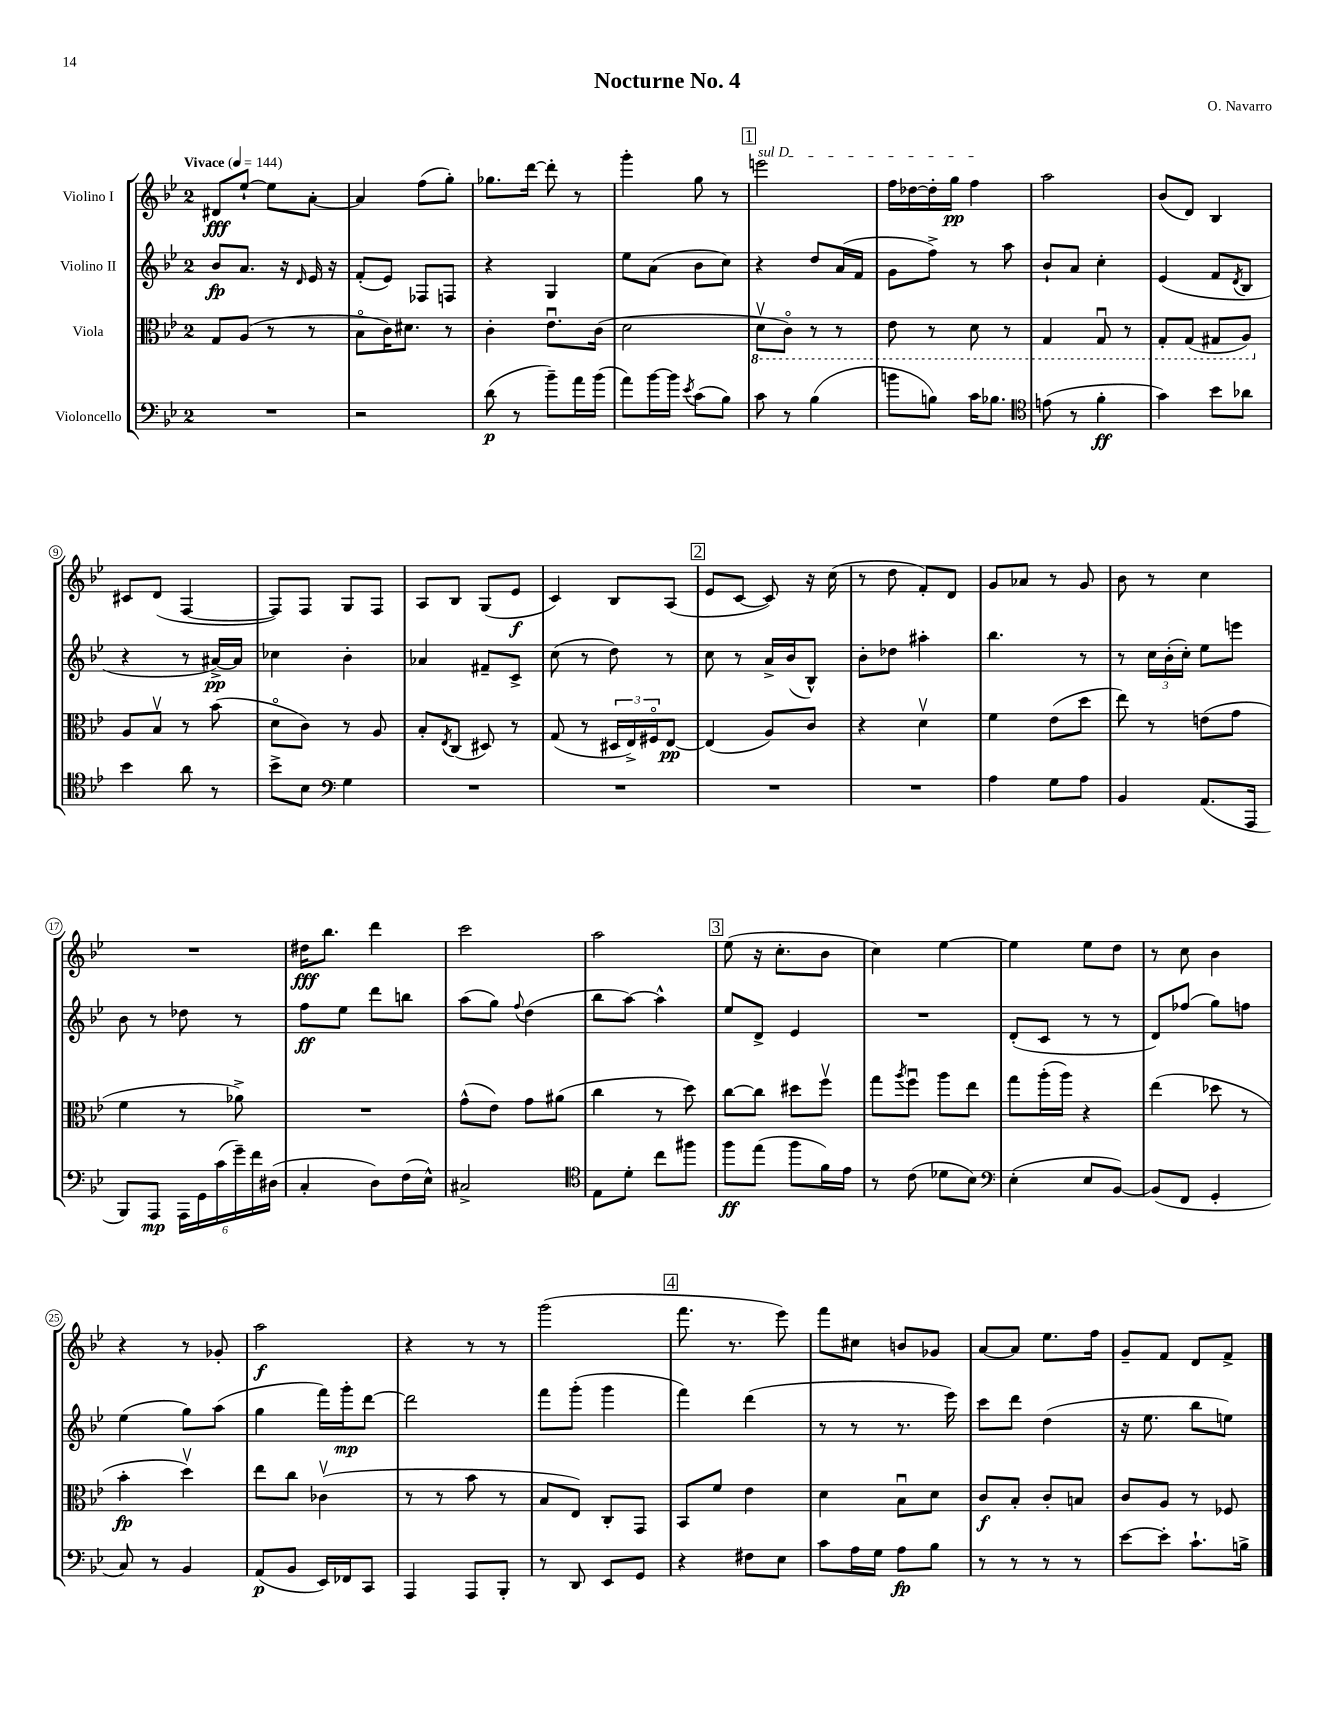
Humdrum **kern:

**kern	**kern	**kern	**kern
*staff4	*staff3	*staff2	*staff1
*clefF4	*clefC3	*clefG2	*clefG2
*k[b-e-]	*k[b-e-]	*k[b-e-]	*k[b-e-]
*M2/4	*M2/4	*M2/4	*M2/4
*MM144	*MM144	*MM144	*MM144
2r	8G	8b-	8d#
.	(8A	8.a	[8ee-`
.	8r	.	8ee-]
.	.	16r	.
.	.	16qqd	.
.	8r	16e-	[8a'
.	.	16r	.
=	=	=	=
2r	8B-o	(8f'	4a]
.	16c)	8e-)	.
.	8.d#	.	.
.	.	8F-	(8ff
.	8r	8F	8gg')
=	=	=	=
(8d	4c'	4r	8.gg-
8r	.	.	.
.	.	.	[16ddd
8b-~)	8.e-u	4G	8ddd']
16a	.	.	8r
(16b-	(16c	.	.
=	=	=	=
8a)	2d	8ee-	4ggg'
[16b-	.	(8a	.
16b-]	.	.	.
8qe-	.	.	.
(8c	.	8b-	8gg
8B-)	.	8cc)	8r
=	=	=	=
8c	8Dv	4r	2eee
8r	8Co)	.	.
(4B-	8r	8dd	.
.	8r	(16a	.
.	.	16f	.
=	=	=	=
8b	8E-	8g	16ff
.	.	.	[16dd-
8B)	8r	8ff^)	16dd-']
.	.	.	16gg
16c	8D	8r	4ff
8.B-	.	.	.
.	8r	8aa	.
=	=	=	=
*clefC4	*	*	*
(8e	4GG	8b-`	2aa
8r	.	8a	.
4f'	8GGu	4cc'	.
.	8r	.	.
=	=	=	=
4g)	8GG'	(4e-	(8b-
.	(8GG	.	8d)
8b-	8GG#	8f	4B-
.	.	8qd	.
8a-	8AA)	8B-	.
=	=	=	=
4b-	8A	4r	8c#
.	8B-v	.	(8d
8a	8r	8r	[4F
8r	(8b-	[16a#^)	.
.	.	16a#]	.
=	=	=	=
8b-^	8do	4cc-	8F])
8B-	8c)	.	8F
*clefF4	*	*	*
4G	8r	4b-'	8G
.	8A	.	8F
=	=	=	=
2r	8B-'	4a-	8A
.	8qE-	.	.
.	(8C	.	8B-
.	8D#)	8f#~	(8G
.	8r	8c^	8e-
=	=	=	=
2r	(8G	(8cc	4c)
.	8r	8r	.
.	24D#	8dd)	8B-
.	24E-^)	.	.
.	24F#o	.	.
.	[8E-	8r	(8A
=	=	=	=
2r	(4E-]	8cc	8e-
.	.	8r	[8c
.	8A)	16a^	8c])
.	.	(16b-	.
.	8c	8B-^^)	16r
.	.	.	(16cc
=	=	=	=
2r	4r	8b-'	8r
.	.	8dd-	8dd
.	4dv	4aa#'	8f')
.	.	.	8d
=	=	=	=
4A	4f	4.bb-	8g
.	.	.	8a-
8G	(8e-	.	8r
8A	8dd	8r	8g
=	=	=	=
4BB-	8ee-)	8r	8b-
.	8r	24cc	8r
.	.	(24b-'	.
.	.	24cc')	.
(8.AA	(8e	8ee-	4cc
.	8g	8eee	.
16AAA	.	.	.
=	=	=	=
8BBB-)	4f	8b-	2r
8AAA	.	8r	.
24AAA	8r	8dd-	.
24GG	.	.	.
(24c	.	.	.
24g~)	8a-^)	8r	.
24f	.	.	.
(24D#	.	.	.
=	=	=	=
4C'	2r	8ff	16dd#
.	.	.	8.bb-
.	.	8ee-	.
8D)	.	8ddd	4ddd
(16F	.	8bb	.
16E-^^)	.	.	.
=	=	=	=
2C#^	(8g^^	(8aa	2ccc
.	8e-)	8gg)	.
.	.	8qqff	.
.	8g	(4dd	.
.	(8a#	.	.
=	=	=	=
*clefC4	*	*	*
8E-	4cc	8bb-	2aa
8d'	.	[8aa)	.
8cc	8r	4aa^^]	.
8ff#	8dd)	.	.
=	=	=	=
8ff	[8cc	8ee-	(8ee-
(8ee-	8cc]	8d^	16r
.	.	.	8.cc'
8ff	8dd#	4e-	.
16f)	8ffv	.	8b-
16e-	.	.	.
=	=	=	=
8r	8gg	2r	4cc)
.	8qaa	.	.
(8c	8ffu	.	.
8d-	8aa	.	[4ee-
8B-)	8ee-	.	.
=	=	=	=
*clefF4	*	*	*
(4E-'	8gg	(8d'	4ee-]
.	(16aa'	8c	.
.	16aa)	.	.
8E-	4r	8r	8ee-
[8BB-)	.	8r	8dd
=	=	=	=
(8BB-]	(4ee-	8d)	8r
8FF	.	(8ff-	8cc
4GG'	8dd-	8gg)	4b-
.	8r	8ff	.
=	=	=	=
8C)	4b-'	(4ee-	4r
8r	.	.	.
4BB-	4ddv)	8gg)	8r
.	.	(8aa	8g-'
=	=	=	=
(8AA	8ee-	4gg	2aa
8BB-	8cc	.	.
16EE-)	(4c-v	16fff)	.
16FF-	.	16ggg'	.
8CC	.	[8ddd	.
=	=	=	=
4AAA	8r	2ddd]	4r
.	8r	.	.
8AAA	8b-	.	8r
8BBB-'	8r	.	8r
=	=	=	=
8r	8B-	8fff	(2ggg
8DD	8E-)	(8ggg'	.
8EE-	8C'	4ggg	.
8GG	8GG	.	.
=	=	=	=
4r	8BB-	4fff)	8.fff
.	8f	.	.
.	.	.	8.r
8F#	4e-	(4ddd	.
8E-	.	.	8eee-)
=	=	=	=
8c	4d	8r	8fff
16A	.	8r	8cc#
16G	.	.	.
8A	8B-u	8.r	8b
8B-	8d	.	8g-
.	.	16eee-)	.
=	=	=	=
8r	8c	8ccc	[8a
8r	8B-'	8ddd	8a]
8r	8c'	(4dd	8.ee-
8r	8B	.	.
.	.	.	16ff
=	=	=	=
[8e-	8c	16r	8g~
.	.	8.ee-	.
8e-']	8A	.	8f
8.c`	8r	8bb-	8d
.	8F-	8ee)	8f^
16B^	.	.	.
==	==	==	==
*-	*-	*-	*-
